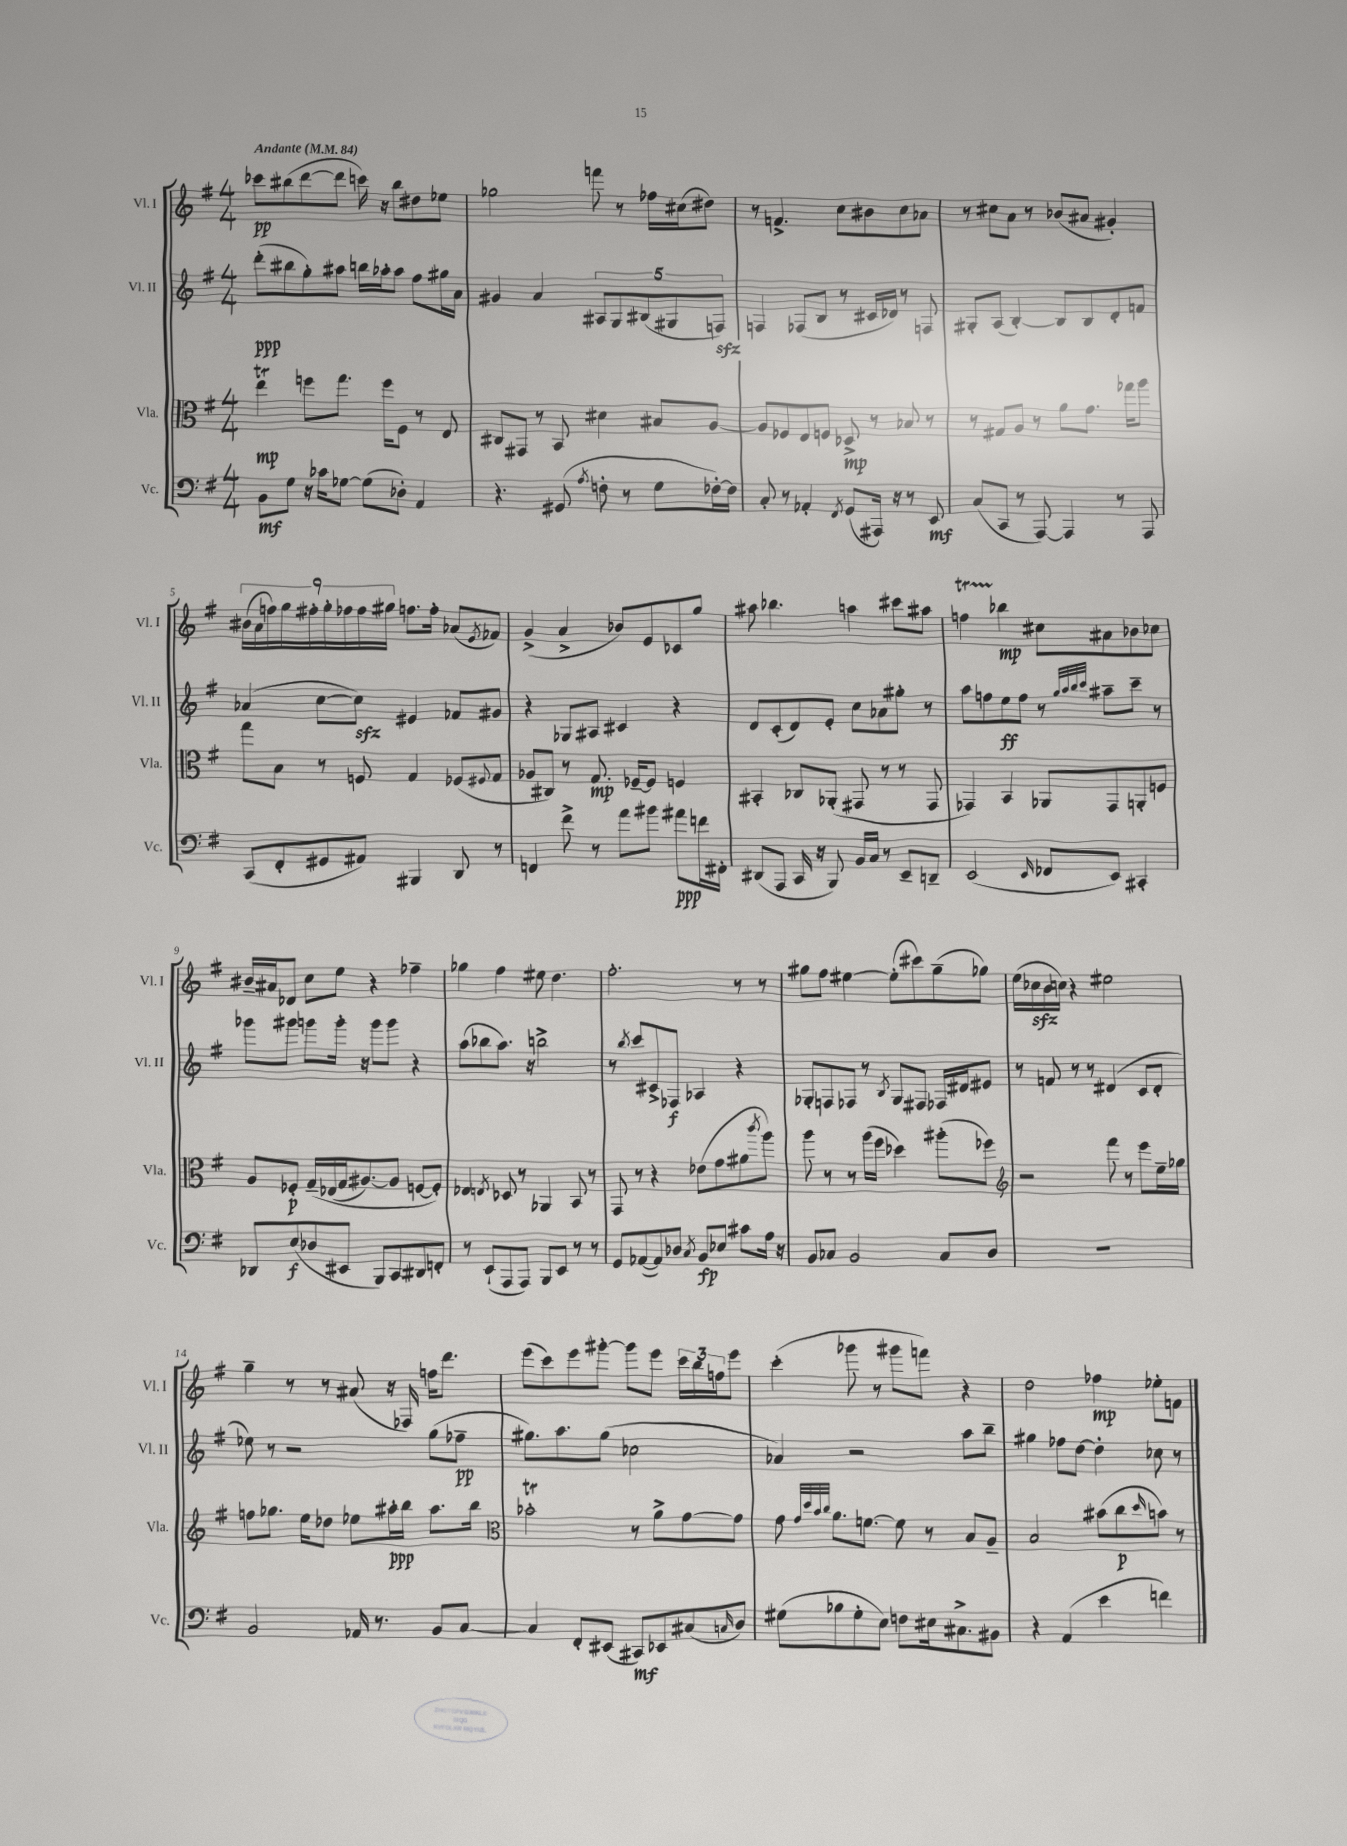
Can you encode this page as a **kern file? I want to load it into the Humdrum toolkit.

**kern	**dynam	**kern	**dynam	**kern	**dynam	**kern	**dynam
*part4	*part4	*part3	*part3	*part2	*part2	*part1	*part1
*staff4	*staff4	*staff3	*staff3	*staff2	*staff2	*staff1	*staff1
*I"Vc.	*	*I"Vla.	*	*I"Vl. II	*	*I"Vl. I	*
*I'Vc.	*	*I'Vla.	*	*I'Vl. II	*	*I'Vl. I	*
*clefF4	*	*clefC3	*	*clefG2	*	*clefG2	*
*k[f#]	*	*k[f#]	*	*k[f#]	*	*k[f#]	*
*M4/4	*	*M4/4	*	*M4/4	*	*M4/4	*
*MM84	*	*MM84	*	*MM84	*	*MM84	*
=1	=1	=1	=1	=1	=1	=1	=1
!	!	!	!	!	!	!LO:TX:a:B:t=Andante	!
8BB\L	mf	4eeT\	mp	(8ddd'\L	ppp	8ccc-X\L	pp
8G\J	.	.	.	8bb#X\	.	(8bb#X\	.
16r	.	8ffn\L	.	8gg'\)	.	[8ddd\	.
16c-X\KL	.	.	.	.	.	.	.
[8G-X\J	.	8.gg\J	.	8aa#X\J	.	8ddd\J]	.
(8G-\L]	.	.	.	16bbn\LL	.	16cccn\)	.
.	.	16ff\KL	.	16aa-X'\J	.	16r	.
8D-X'\J)	.	8F#\J	.	8aa-\J	.	8bb#\L	.
4AA/	.	8r	.	8ff#\L	.	8dd#X\	.
.	.	8E/	.	16gg#X\L	.	8ee-X\J	.
.	.	.	.	16a\JJ	.	.	.
=2	=2	=2	=2	=2	=2	=2	=2
4.r	.	8C#X/L	.	4g#X/	.	2gg-X\	.
.	.	8GG#X/J	.	.	.	.	.
.	.	8r	.	4a/	.	.	.
(8GG#X/	.	8BB/	.	.	.	.	.
8qA/	.	.	.	.	.	.	.
8Fn'\	.	4d#X\	.	10A#X/L	.	8fffn\	.
.	.	.	.	10G/	.	.	.
8r	.	.	.	.	.	8r	.
.	.	.	.	(10B#X/	.	.	.
8G\L	.	8B#X/L	.	.	.	16ff-X\LL	.
.	.	.	.	10G#X/	.	.	.
.	.	.	.	.	.	(16cc#X\J	.
[16F-X'\L)	.	[8A/J	.	.	.	8dd#X\J)	.
.	.	.	.	10Fnzz/J)	.	.	.
16F-\JJ]	.	.	.	.	.	.	.
=3	=3	=3	=3	=3	=3	=3	=3
8C'/	.	8A/L]	.	4Fn/	.	8r	.
8r	.	8F-X/	.	.	.	4.fn^/	.
4AA-X'/	.	8E/	.	(8F-X/L	.	.	.
.	.	8Fn/J	.	8B/J	.	.	.
8qFF#/	.	.	.	.	.	.	.
(8GG/L	.	8D-X^/	mp	8r	.	8cc\L	.
16AAA#X/Jk)	.	8r	.	16c#X/LL	.	8b#X\	.
16r	.	.	.	16d-X/JJ)	.	.	.
8r	.	8B-X/	.	8r	.	8cc\	.
8EE/	mf	8r	.	8Fn/	.	8a-X\J	.
=4	=4	=4	=4	=4	=4	=4	=4
(8C/L	.	8r	.	8G#X'/L	.	8r	.
8CC/J	.	8G#X/L	.	(8A/J	.	8cc#X\L	.
8r	.	8A/J	.	[4B'/)	.	8a\J	.
[8AAA/)	.	8r	.	.	.	8r	.
4AAA/]	.	8a\L	.	8B/L]	.	(8b-X/L	.
.	.	8.g\J	.	8B/	.	8a#X/J	.
8r	.	.	.	8d'/	.	4g#X'/)	.
.	.	16gg-X\KL	.	.	.	.	.
8AAA/	.	8aa\J	.	8fn/J	.	.	.
!!LO:LB:g=z
=5	=5	=5	=5	=5	=5	=5	=5
(8CC/L	.	8gg\L	.	(4a-X/	.	(18b#X\LL	.
.	.	.	.	.	.	18a\	.
.	.	.	.	.	.	18ffn\)	.
8FF#'/	.	8B\J	.	.	.	.	.
.	.	.	.	.	.	18gg\	.
.	.	.	.	.	.	18ff#X'\	.
8GG#X/	.	8r	.	[8cc\L	.	.	.
.	.	.	.	.	.	18gg'\	.
.	.	.	.	.	.	18ff-X\	.
8AA#X/J)	.	8Fn/	.	8cczz\J])	.	.	.
.	.	.	.	.	.	18ff-\	.
.	.	.	.	.	.	18gg#X\JJ	.
4BBB#X/	.	4G/	.	4e#X/	.	8.ffn\L	.
.	.	.	.	.	.	16ff'\Jk	.
8DD/	.	(8F-X/L	.	8f-X/L	.	(8a-X/L	.
.	.	8qqF#X/	.	.	.	8qe/	.
8r	.	8G/J	.	8g#X/J	.	8f-X/J)	.
=6	=6	=6	=6	=6	=6	=6	=6
4FFn/	.	8A-X/L	.	4r	.	(4g^/	.
.	.	8C#X/J)	.	.	.	.	.
8f#^\	.	8r	.	8G-X/L	.	4a^/	.
8r	.	8.G/	mp	8A#X/J	.	.	.
8a\L	.	.	.	4c#X/	.	8b-X/L)	.
.	.	[16F-X~/KL	.	.	.	.	.
8b#X\J	.	8F-/J]	.	.	.	8e/	.
8a#X\L	ppp	4Fn/	.	4r	.	8c-X/	.
16fn\L	.	.	.	.	.	8gg/J	.
16FF#X'\JJ	.	.	.	.	.	.	.
=7	=7	=7	=7	=7	=7	=7	=7
(8DD#X/L	.	4BB#X'/	.	8d/L	.	8aa#X\	.
8AAA/J	.	.	.	(8c'/	.	4.bb-X\	.
16CC/	.	8C-X/L	.	8d/)	.	.	.
16r	.	.	.	.	.	.	.
8BBB/)	.	(8AA-X'/J	.	8e'/J	.	.	.
16BB/LL	.	8GG#X/	.	8cc\L	.	4aan\	.
16C/JJ	.	.	.	.	.	.	.
8r	.	8r	.	8a-X\	.	.	.
8EE~/L	.	8r	.	8gg#X'\J	.	8ccc#X\L	.
8DDn~/J	.	8GG#/	.	8r	.	8aa#X\J	.
=8	=8	=8	=8	=8	=8	=8	=8
(2EE/	.	4GG-X/)	.	8aa\L	.	4ffnT\	.
.	.	.	.	8ffn\	.	.	.
.	.	4BB/	.	8ee\	ff	4bb-X\	mp
.	.	.	.	8ff\J	.	.	.
16qqEE/	.	.	.	.	.	.	.
8FF-X/L	.	8AA-X/L	.	8r	.	8cc#X\L	.
.	.	.	.	32qqgg/LLL	.	.	.
.	.	.	.	32qqaa/	.	.	.
.	.	.	.	32qqbb/	.	.	.
.	.	.	.	32qqccc/JJJ	.	.	.
8EE/J)	.	8GG-/	.	8aa#X~\L	.	8a#X\	.
4CC#X'/	.	8AAn'/	.	8ccc~\J	.	8b-X\	.
.	.	8Fn/J	.	8r	.	8cc-X\J	.
!!LO:LB:g=z
=9	=9	=9	=9	=9	=9	=9	=9
8DD-X/L	.	8A/L	.	8ggg-X\L	.	16b#X~/LL	.
.	.	.	.	.	.	16a#X/J	.
(8E/	f	8F-X'/J	p	8ggg#X\J	.	8d-X/J	.
8D-X/	.	(16G~/LL	.	8gggn\L	.	8cc\L	.
.	.	(16E-X/	.	.	.	.	.
8EE#X/J	.	16G/J	.	16ggg'\Jk	.	8ee\J	.
.	.	[8.A#X/)	.	16r	.	.	.
8BBB/L)	.	.	.	8ggg\L	.	4r	.
8CC/	.	8A#/J]	.	8ggg\J	.	.	.
8DD#X/	.	[8Fn/L	.	4r	.	4ff-X~\	.
8FFn'/J	.	8F'/J])	.	.	.	.	.
=10	=10	=10	=10	=10	=10	=10	=10
8r	.	4E-X/	.	(8aa\L	.	4gg-X\	.
(8EE`/L	.	.	.	8bb-X\	.	.	.
.	.	8qEn/	.	.	.	.	.
8AAA/	.	8D-X/	.	8.aa\J)	.	4ff#\	.
8AAA/J)	.	8r	.	.	.	.	.
.	.	.	.	16r	.	.	.
8BBB/L	.	4AA-X/	.	2bbn^\	.	8ee#X\	.
8EE/J	.	.	.	.	.	4.dd\	.
8r	.	8BB/	.	.	.	.	.
8r	.	8r	.	.	.	.	.
=11	=11	=11	=11	=11	=11	=11	=11
8GG/L	.	8GG/	.	8r	.	2.ff#'\	.
.	.	.	.	8qbb/	.	.	.
([8AA-X/	.	8r	.	8ccc/L	.	.	.
8AA-/])	.	4r	.	8c#X^/	.	.	.
8D-X/J	.	.	.	8F-X/J	f	.	.
8qC/	.	.	.	.	.	.	.
8BB/L	fp	(8e-X\L	.	4A-X/	.	.	.
8E-X/J	.	8g\	.	.	.	.	.
8c#X\L	.	8a#X\	.	4r	.	8r	.
.	.	8qccc/	.	.	.	.	.
16A\Jk	.	8aa\J)	.	.	.	8r	.
16r	.	.	.	.	.	.	.
=12	=12	=12	=12	=12	=12	=12	=12
8BB/L	.	8aa\	.	8G-X'/L	.	8gg#X\L	.
8C-X/J	.	8r	.	8Fn/	.	8ff#\J	.
2BB/	.	8r	.	8F-X/J	.	[4ee#X\	.
.	.	(16aa\LL	.	8r	.	.	.
.	.	16ff#\JJ	.	.	.	.	.
.	.	.	.	8qB/	.	.	.
.	.	4dd-X\)	.	8G-/L	.	(8ee#'\L]	.
.	.	.	.	8F#X/J	.	8ccc#X\)	.
8C-/L	.	(8aa#X'\L	.	16F-X/LL	.	(8gg#~\	.
.	.	.	.	16d#X/J	.	.	.
8D/J	.	8ff-X\J)	.	8e#X/J	.	8gg-X\J)	.
=13	=13	=13	=13	=13	=13	=13	=13
*	*	*clefG2	*	*	*	*	*
1r	.	2r	.	8r	.	(16ee\LL	.
.	.	.	.	.	.	16cc-Xzz\	.
.	.	.	.	8fn/	.	16b\	.
.	.	.	.	.	.	16ccn\JJ)	.
.	.	.	.	8r	.	4r	.
.	.	.	.	8r	.	.	.
.	.	8fff#\	.	(4d#X/	.	2ee#X\	.
.	.	8r	.	.	.	.	.
.	.	8eee\L	.	8c/L	.	.	.
.	.	16ee~\L	.	8d#'/J	.	.	.
.	.	16gg-X\JJ	.	.	.	.	.
!!LO:LB:g=z
=14	=14	=14	=14	=14	=14	=14	=14
2BB/	.	8ffn\L	.	8ee-X\)	.	4gg~\	.
.	.	8.gg-X\J	.	8r	.	.	.
.	.	.	.	2r	.	8r	.
.	.	16ee\KL	.	.	.	.	.
.	.	8dd-X\J	.	.	.	8r	.
16AA-X/	.	8ee-X\L	.	.	.	(8a#X/	.
8.r	.	.	.	.	.	.	.
.	.	16aa#X'\L	ppp	.	.	16r	.
.	.	16bb\JJ	.	.	.	16F-X/)	.
8BB/L	.	8.aa#\L	.	(8gg\L	.	16ffn\KL	.
.	.	.	.	.	.	8.ddd\J	.
[8C/J	.	.	.	8ff-X~\J	pp	.	.
.	.	16bb\Jk	.	.	.	.	.
=15	=15	=15	=15	=15	=15	=15	=15
*	*	*clefC3	*	*	*	*	*
4C/]	.	2b-XT'\	.	8.gg#X\L)	.	(8eee\L	.
.	.	.	.	.	.	8ccc\)	.
.	.	.	.	8.aa\	.	.	.
8FF#'/L	.	.	.	.	.	8eee\	.
(8EE#X/J	.	.	.	(8gg#\J	.	[8ggg#X'\J	.
8CC#X/L)	mf	8r	.	2cc-X\	.	8ggg#\L]	.
8EE-X/	.	8a^\L	.	.	.	8eee\J	.
(8C#X/	.	[8g\	.	.	.	24ccc\LL	.
.	.	.	.	.	.	24bb\	.
.	.	.	.	.	.	24ffn\J	.
16qqCn/	.	.	.	.	.	.	.
8D/J)	.	8g\J]	.	.	.	8eee\J	.
=16	=16	=16	=16	=16	=16	=16	=16
(8G#X\L	.	8g\	.	4a-X/)	.	(4ccc'\	.
.	.	32qqg/LLL	.	.	.	.	.
.	.	32qqdd/	.	.	.	.	.
.	.	32qqb/	.	.	.	.	.
.	.	32qqcc/JJJ	.	.	.	.	.
8B-X\	.	8.a\L	.	.	.	.	.
8G#'\	.	.	.	2r	.	8ggg-X\	.
.	.	[8.fn\J	.	.	.	.	.
8E\J)	.	.	.	.	.	8r	.
8Fn\L	.	8f\]	.	.	.	8ggg#X\L	.
16E#X\k	.	8r	.	.	.	8fffn\J)	.
8.C#X^\	.	.	.	.	.	.	.
.	.	8B/L	.	8aa\L	.	4r	.
8BB#X\J	.	8A~/J	.	8bb~\J	.	.	.
=17	=17	=17	=17	=17	=17	=17	=17
4r	.	2B/	.	4gg#X\	.	2dd\	.
(4AA/	.	.	.	8ff-X\L	.	.	.
.	.	.	.	[8dd\J	.	.	.
4e\	.	(8b#X\L	.	4dd'\]	.	4ff-X\	mp
.	.	8cc\	p	.	.	.	.
.	.	16qqdd/	.	.	.	.	.
4fn\)	.	8bn\J)	.	8cc-X\	.	8ee-X'\L	.
.	.	8r	.	8r	.	8fn\J	.
==	==	==	==	==	==	==	==
*-	*-	*-	*-	*-	*-	*-	*-
